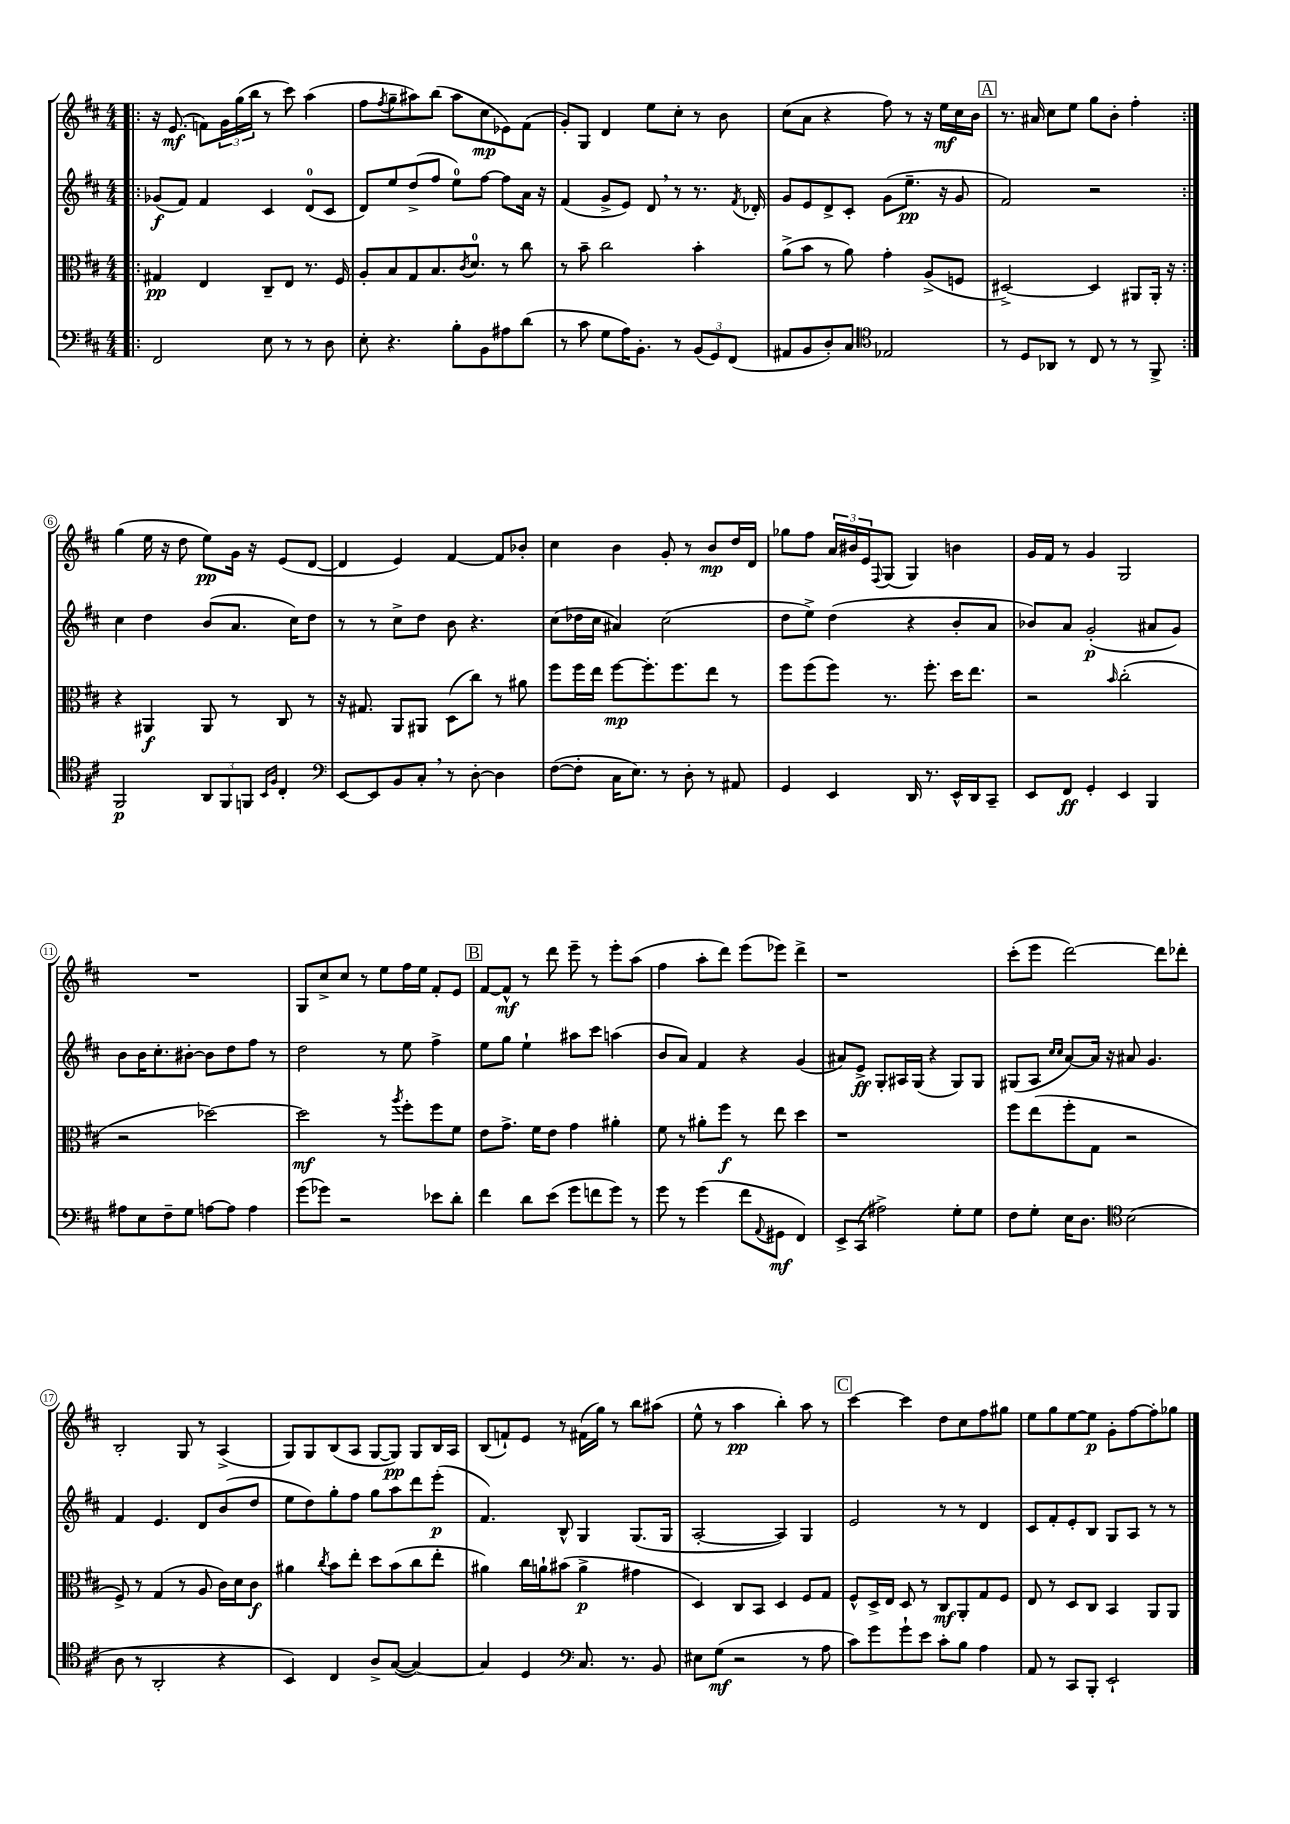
<<
\new StaffGroup <<
\new Staff = "s0" {
    \clef treble \key d \major \numericTimeSignature \time 4/4
    \repeat volta 2 { \bar ".|:" r16 e'8.\mf( f'8) \tuplet 3/2 { g'16 g''16( b''16 } r8 cis'''8) a''4( |
    fis''8 \acciaccatura { fis''8 } g''8-- ais''8) b''8( ais''8 cis''8\mp ees'8) fis'8( |
    g'8-.) g8 d'4 e''8 cis''8-. r8 b'8 |
    cis''8( a'8 r4 fis''8) r8 r16 e''16\mf cis''16 b'16 |
    \mark \markup { \box "A" } r8. ais'16 cis''8 e''8 g''8 b'8-. fis''4-. | }
    g''4( e''16 r16 d''8 e''8\pp) g'16 r16 e'8( d'8~ |
    d'4 e'4) fis'4~ fis'8 bes'8-. |
    cis''4 b'4 g'8-. r8 b'8\mp d''16 d'16 |
    ges''8 fis''8 \tuplet 3/2 { a'16 bis'16 e'16 } \appoggiatura { fis8 } g8( g4) b'4 |
    g'16 fis'16 r8 g'4 g2 |
    R1 |
    g8 cis''8-> cis''8 r8 e''8 fis''16 e''16 fis'8-. e'8 |
    \mark \markup { \box "B" } fis'8~ fis'8-^\mf r8 d'''8 e'''8-- r8 e'''8-. a''8( |
    fis''4 a''8-. d'''8) e'''8( ees'''8) d'''4-> |
    r1 |
    cis'''8-.( e'''8 d'''2~) d'''8 des'''8-. |
    b2-. g8 r8 a4->( |
    g8) g8 b8( a8 g8~ g8\pp) g8 b16 a16 |
    b8( f'8-!) e'8 r8 fis'16( g''16) r8 b''8 ais''8( |
    e''8-^ r8 a''4\pp b''4-.) a''8 r8 |
    \mark \markup { \box "C" } cis'''4~ cis'''4 d''8 cis''8 fis''8 gis''8 |
    e''8 g''8 e''8~ e''8\p g'8-. fis''8~ fis''8-. ges''8 \bar "|." |
}
\new Staff = "s1" {
    \clef treble \key d \major \numericTimeSignature \time 4/4
    \repeat volta 2 { \bar ".|:" ges'8\f( fis'8) fis'4 cis'4 d'8-0( cis'8 |
    d'8) e''8 d''8->( fis''8 e''8-0) fis''8~ fis''8 a'16 r16 |
    fis'4( g'8-> e'8) d'8 \breathe r8 r8. \acciaccatura { fis'8 } des'16-. |
    g'8 e'8 d'8-> cis'8-. g'8( e''8.--\pp r16 g'8 |
    \mark \markup { \box "A" } fis'2) r2 | }
    cis''4 d''4 b'8( a'8. cis''16) d''8 |
    r8 r8 cis''8-> d''8 b'8 r4. |
    cis''8( des''16 cis''16 ais'4) cis''2( |
    d''8 e''8->) d''4( r4 b'8-. a'8 |
    bes'8) a'8 g'2-.\p( ais'8 g'8) |
    b'8 b'16 cis''8.-. bis'8~-. bis'8 d''8 fis''8 r8 |
    d''2 r8 e''8 fis''4-> |
    \mark \markup { \box "B" } e''8 g''8 e''4-! ais''8 cis'''8 a''4( |
    b'8 a'8) fis'4 r4 g'4( |
    ais'8) e'8->\ff g8-. ais16 g16( r4 g8) g8 |
    gis8( a8 \grace { cis''16 cis''16 } a'8~) a'16 r16 ais'8 g'4. |
    fis'4 e'4. d'8 b'8( d''8 |
    e''8 d''8) g''8-. fis''8 g''8 a''8 d'''8 e'''8-.\p( |
    fis'4.) b8-^ g4 g8.( g16 |
    a2~-. a4) g4 |
    \mark \markup { \box "C" } e'2 r8 r8 d'4 |
    cis'8 fis'8-. e'8-. b8 g8 a8 r8 r8 \bar "|." |
}
\new Staff = "s2" {
    \clef alto \key d \major \numericTimeSignature \time 4/4
    \repeat volta 2 { \bar ".|:" gis4\pp e4 cis8-- e8 r8. fis16 |
    a8-. b8 g8 b8. \acciaccatura { cis'8 } d'8.-0 r8 cis''8 |
    r8 b'8-- cis''2 b'4-. |
    a'8->( b'8 r8 a'8) g'4-. a8->( f8 |
    \mark \markup { \box "A" } dis2~->) dis4 ais,8 ais,16-. r16 | }
    r4 ais,4\f ais,8 r8 cis8 r8 |
    r16 gis8. a,8 ais,8 d8( cis''8) r8 ais'8 |
    fis''8 fis''16 e''16 fis''8~\mp fis''8.-. fis''8. e''8 r8 |
    fis''8 fis''8( fis''8) r8. fis''8.-. d''16 e''8. |
    r2 \grace { b'16 } cis''2-.( |
    r2 des''2~) |
    des''2\mf r8 \acciaccatura { a''8 } fis''8-. fis''8 fis'8 |
    \mark \markup { \box "B" } e'8 g'8.-> fis'16 e'8 g'4 ais'4-. |
    fis'8 r8 ais'8-. fis''8\f r8 e''8 d''4 |
    r1 |
    fis''8 e''8( fis''8-. g8 r2 |
    fis8->) r8 g4( r8 a8 cis'16) d'16 cis'8\f |
    ais'4 \acciaccatura { cis''8 } b'8 e''8-. d''8 b'8( cis''8 e''8-. |
    ais'4) cis''16 a'16-! bis'8( a'4->\p gis'4 |
    d4) cis8 b,8 d4 fis8 g8 |
    \mark \markup { \box "C" } fis8-^ d16-> e16 d8 r8 cis8\mf a,8-. g8 fis8 |
    e8 r8 d8 cis8 b,4 a,8 a,8 \bar "|." |
}
\new Staff = "s3" {
    \clef bass \key d \major \numericTimeSignature \time 4/4
    \repeat volta 2 { \bar ".|:" fis,2 e8 r8 r8 d8 |
    e8-. r4. b8-. b,8 ais8 d'8( |
    r8 cis'8 g8 a16) b,8.-. r8 \tuplet 3/2 { b,8( g,8) fis,8( } |
    ais,8 b,8 d8-.) cis8 \clef tenor ees2 |
    \mark \markup { \box "A" } r8 d8 aes,8 r8 cis8 r8 r8 fis,8-> | }
    fis,2\p \tuplet 3/2 { a,8 fis,8 f,8 } \grace { b,16 fis16 } cis4-. |
    \clef bass e,8~ e,8 b,8 cis8-. \breathe r8 d8~-. d4 |
    fis8~( fis8-. cis16 e8.) r8 d8-. r8 ais,8 |
    g,4 e,4 d,16 r8. e,16-^ d,16 cis,8-- |
    e,8 fis,8\ff g,4-. e,4 b,,4 |
    ais8 e8 fis8-- g8 a8~ a8 a4 |
    g'8( ges'8) r2 ees'8 d'8-. |
    \mark \markup { \box "B" } fis'4 d'8 e'8( g'8 f'8 g'8) r8 |
    g'8 r8 g'4( fis'8 \appoggiatura { a,8 } gis,8\mf fis,4) |
    e,8-> cis,8( ais2->) g8-. g8 |
    fis8 g8-. e16 d8. \clef tenor b2( |
    a8 r8 a,2-. r4 |
    b,4) cis4 a8-> g8~( g4~) |
    g4 d4 \clef bass cis8. r8. b,8 |
    eis8 g8\mf( r2 r8 a8 |
    \mark \markup { \box "C" } cis'8) g'8 g'8-! e'8 cis'8-. b8 a4 |
    a,8 r8 cis,8 b,,8-. e,2-! \bar "|." |
}
>>
>>
\layout { \context { \Score \override BarNumber.stencil = #(make-stencil-circler 0.1 0.3 ly:text-interface::print) } }
